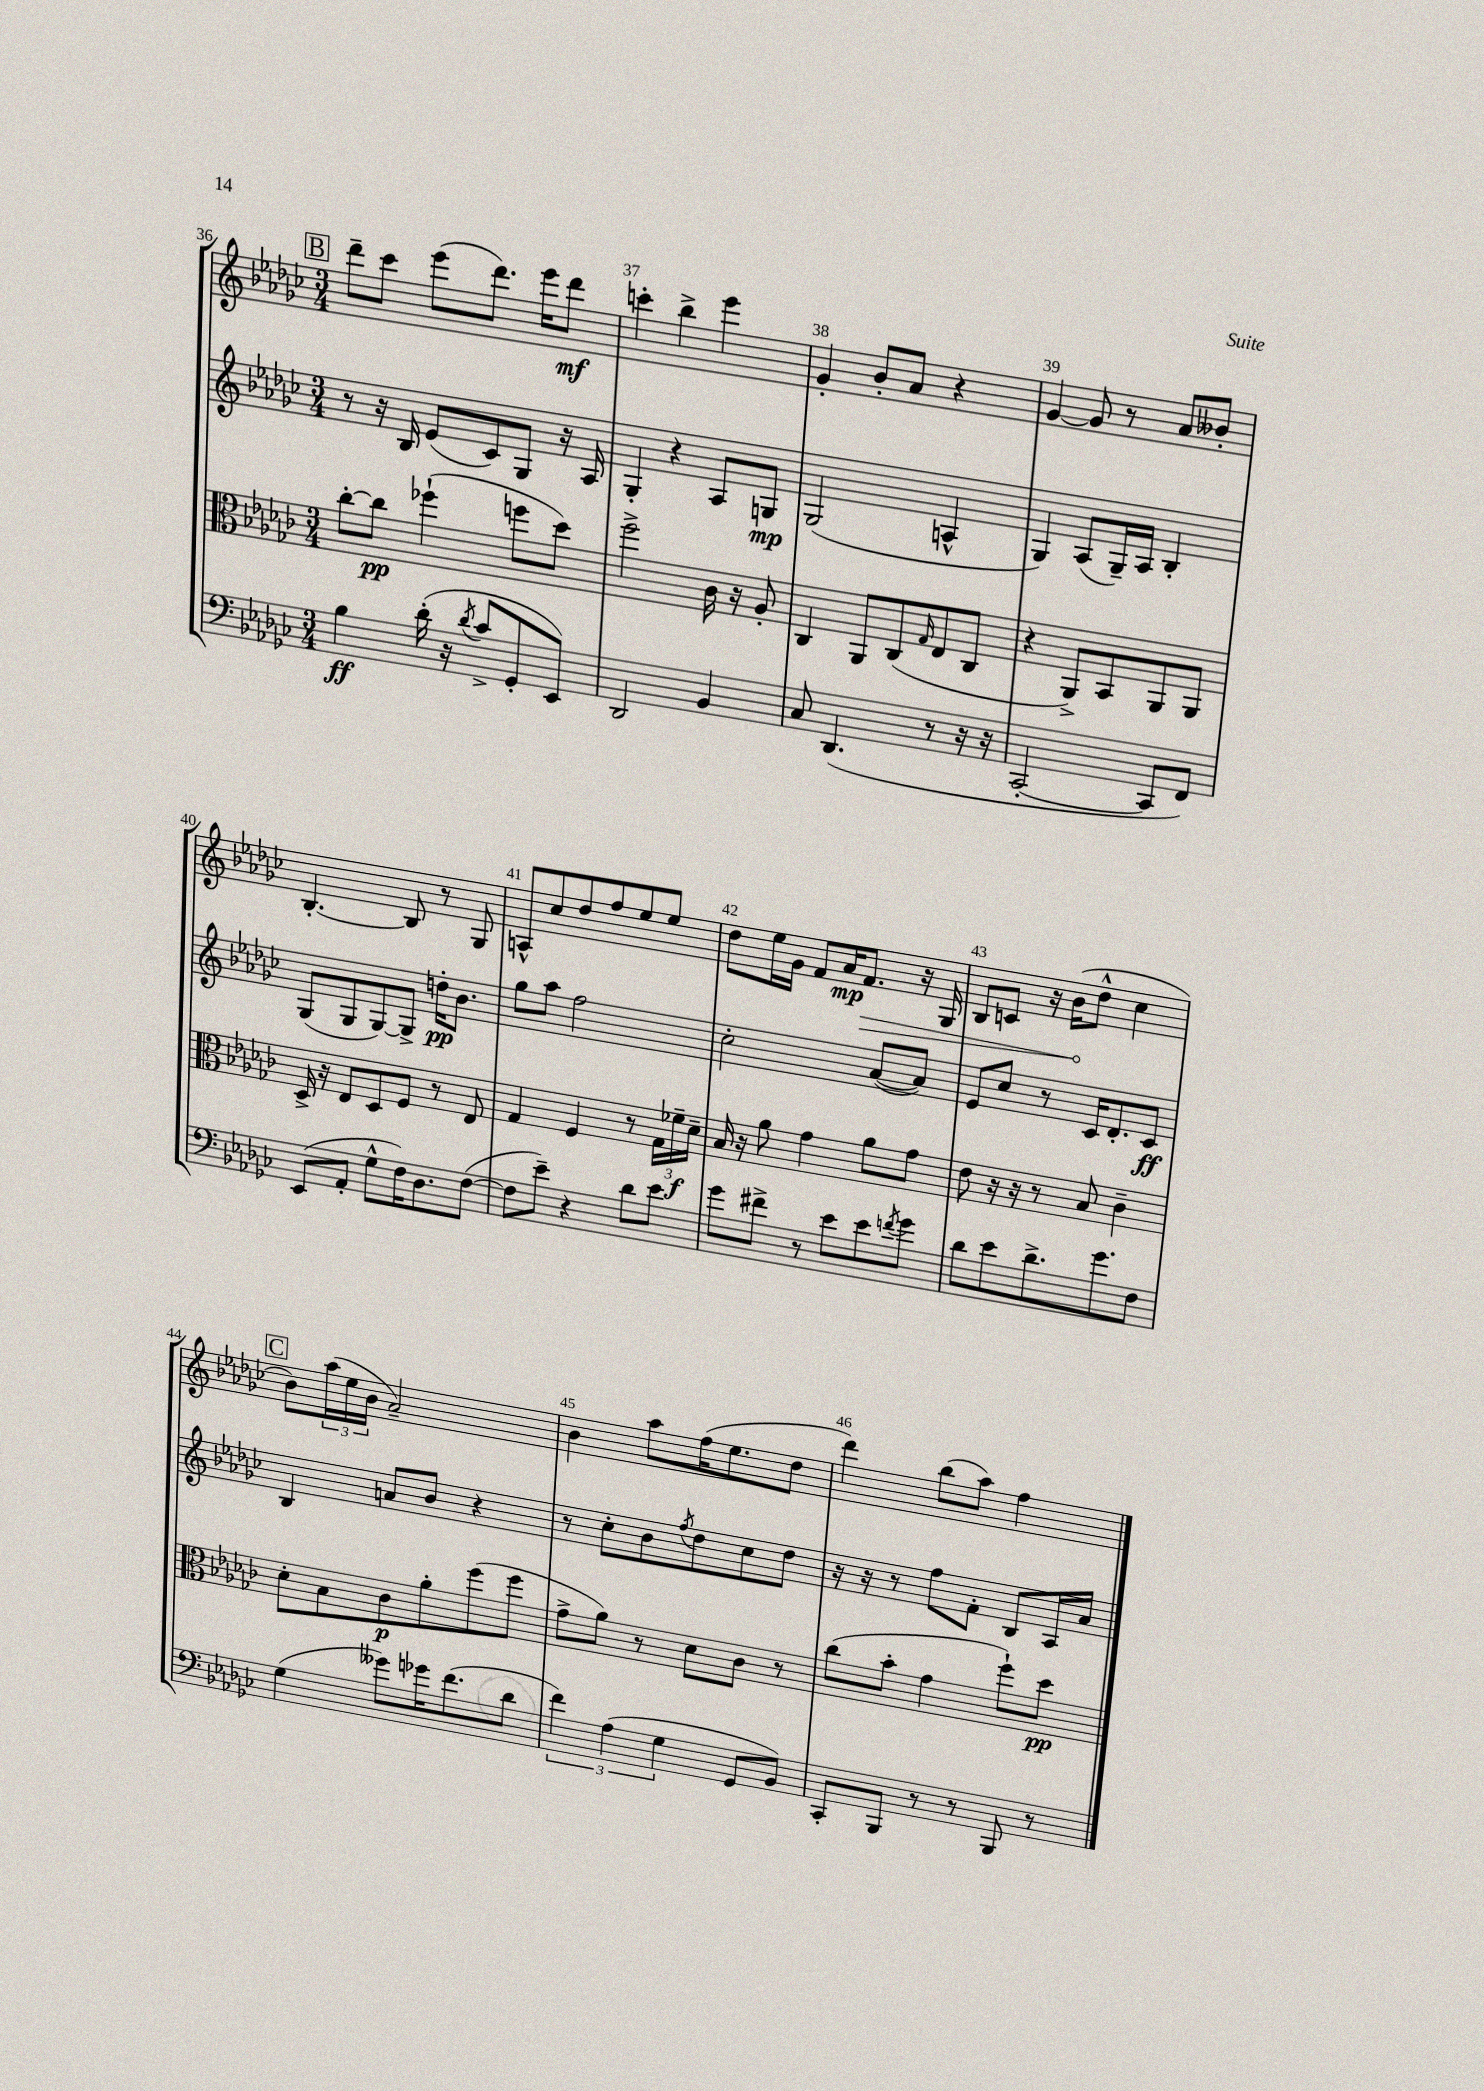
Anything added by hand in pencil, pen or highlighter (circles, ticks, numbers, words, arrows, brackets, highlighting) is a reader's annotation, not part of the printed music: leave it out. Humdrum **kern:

**kern	**kern	**kern	**kern
*staff4	*staff3	*staff2	*staff1
*clefF4	*clefC3	*clefG2	*clefG2
*k[b-e-a-d-g-c-]	*k[b-e-a-d-g-c-]	*k[b-e-a-d-g-c-]	*k[b-e-a-d-g-c-]
*M3/4	*M3/4	*M3/4	*M3/4
4B-	[8cc-'	8r	8ddd-~
.	8cc-]	16r	8ccc-
.	.	16B-	.
(16d-'	(4ff-`	(8e-	(8eee-
16r	.	.	.
8qd-	.	.	.
8c-^	.	8c-)	8.ddd-)
8GG-'	8ff	8G-	.
.	.	.	16eee-
8EE-)	8dd-)	16r	8ddd-
.	.	16A-	.
=	=	=	=
2DD-	2ff^	4G-'	4ccc'
.	.	4r	4bb-^
4BB-	16c-	8A-	4eee-
.	16r	.	.
.	8A-'	8G	.
=	=	=	=
8C-	4C-	(2G-	4g-'
(4.DD-	.	.	.
.	8AA-	.	8b-'
.	(8C-	.	8a-
.	16qqG-	.	.
8r	8E-	4A^^	4r
16r	8C-	.	.
16r	.	.	.
=	=	=	=
[2CC-'	4r	4G-)	[4g-
.	8AA-^)	(8A-	8g-]
.	8BB-	16G-~)	8r
.	.	16A-	.
8CC-]	8AA-	4B-'	8a-
8FF)	8AA-	.	8b--'
=	=	=	=
(8EE-	16D-^	(8G-	[4.B-'
.	16r	.	.
8AA-'	8E-	8G-	.
8G-^^	8D-	[8G-)	.
16F)	8F	8G-^]	8B-]
8.D-	.	.	.
.	8r	16dd'	8r
.	.	8.b-	.
([8F	8E-	.	8G-
=	=	=	=
8F]	4G-	8gg-	8A^^
8e-~)	.	8aa-	8cc-
4r	4F	2ff	8dd-
.	.	.	8ff
8d-	8r	.	8ee-
8e-	24G-	.	8ee-
.	24f-~	.	.
.	24d-~	.	.
=	=	=	=
8g-	16B-	2cc-'	8dd-
.	16r	.	.
8f#^	8a-	.	16ee-
.	.	.	16g-
8r	4g-	.	8f
8e-	.	.	16a-
.	.	.	8.f
8e-	8a-	([8a-	.
8qf	.	.	.
8g-	8g-	8a-])	16r
.	.	.	16G-
=	=	=	=
8d-	8e-	8e-	8B-
8e-	16r	8cc-	8c
.	16r	.	.
8.d-^	8r	8r	16r
.	.	.	(16b-
.	8B-	16c-	8dd-^^
8.g-	.	8.d-'	.
.	4c-~	.	4cc-
8F	.	8c-	.
=	=	=	=
(4G-	8d-'	4B-	8b-)
.	8B-	.	(24aa-
.	.	.	24ee-
.	.	.	24b-
8g--)	8c-	8a	2a-~)
16g-	8a-'	8b-	.
(8.f	.	.	.
.	(8ff	4r	.
8d-	8ff	.	.
=	=	=	=
6f)	8g-^	8r	4b-
.	8a-)	8cc-'	.
(6A-	.	.	.
.	8r	8b-	8aa-
6G-	.	.	.
.	.	8qff	.
.	8d-	8dd-	(16ff
.	.	.	8.ee-
8GG-	8c-	8cc-	.
8BB-)	8r	8dd-	8dd-
=	=	=	=
8CC-'	(8cc-	16r	4ddd-)
.	.	16r	.
8BBB-	8b-'	8r	.
8r	4g-	8ff	(8bb-
8r	.	8f'	8aa-)
8BBB-	8ff`)	8B-	4ff
8r	8dd-	16A-	.
.	.	16a-	.
==	==	==	==
*-	*-	*-	*-
